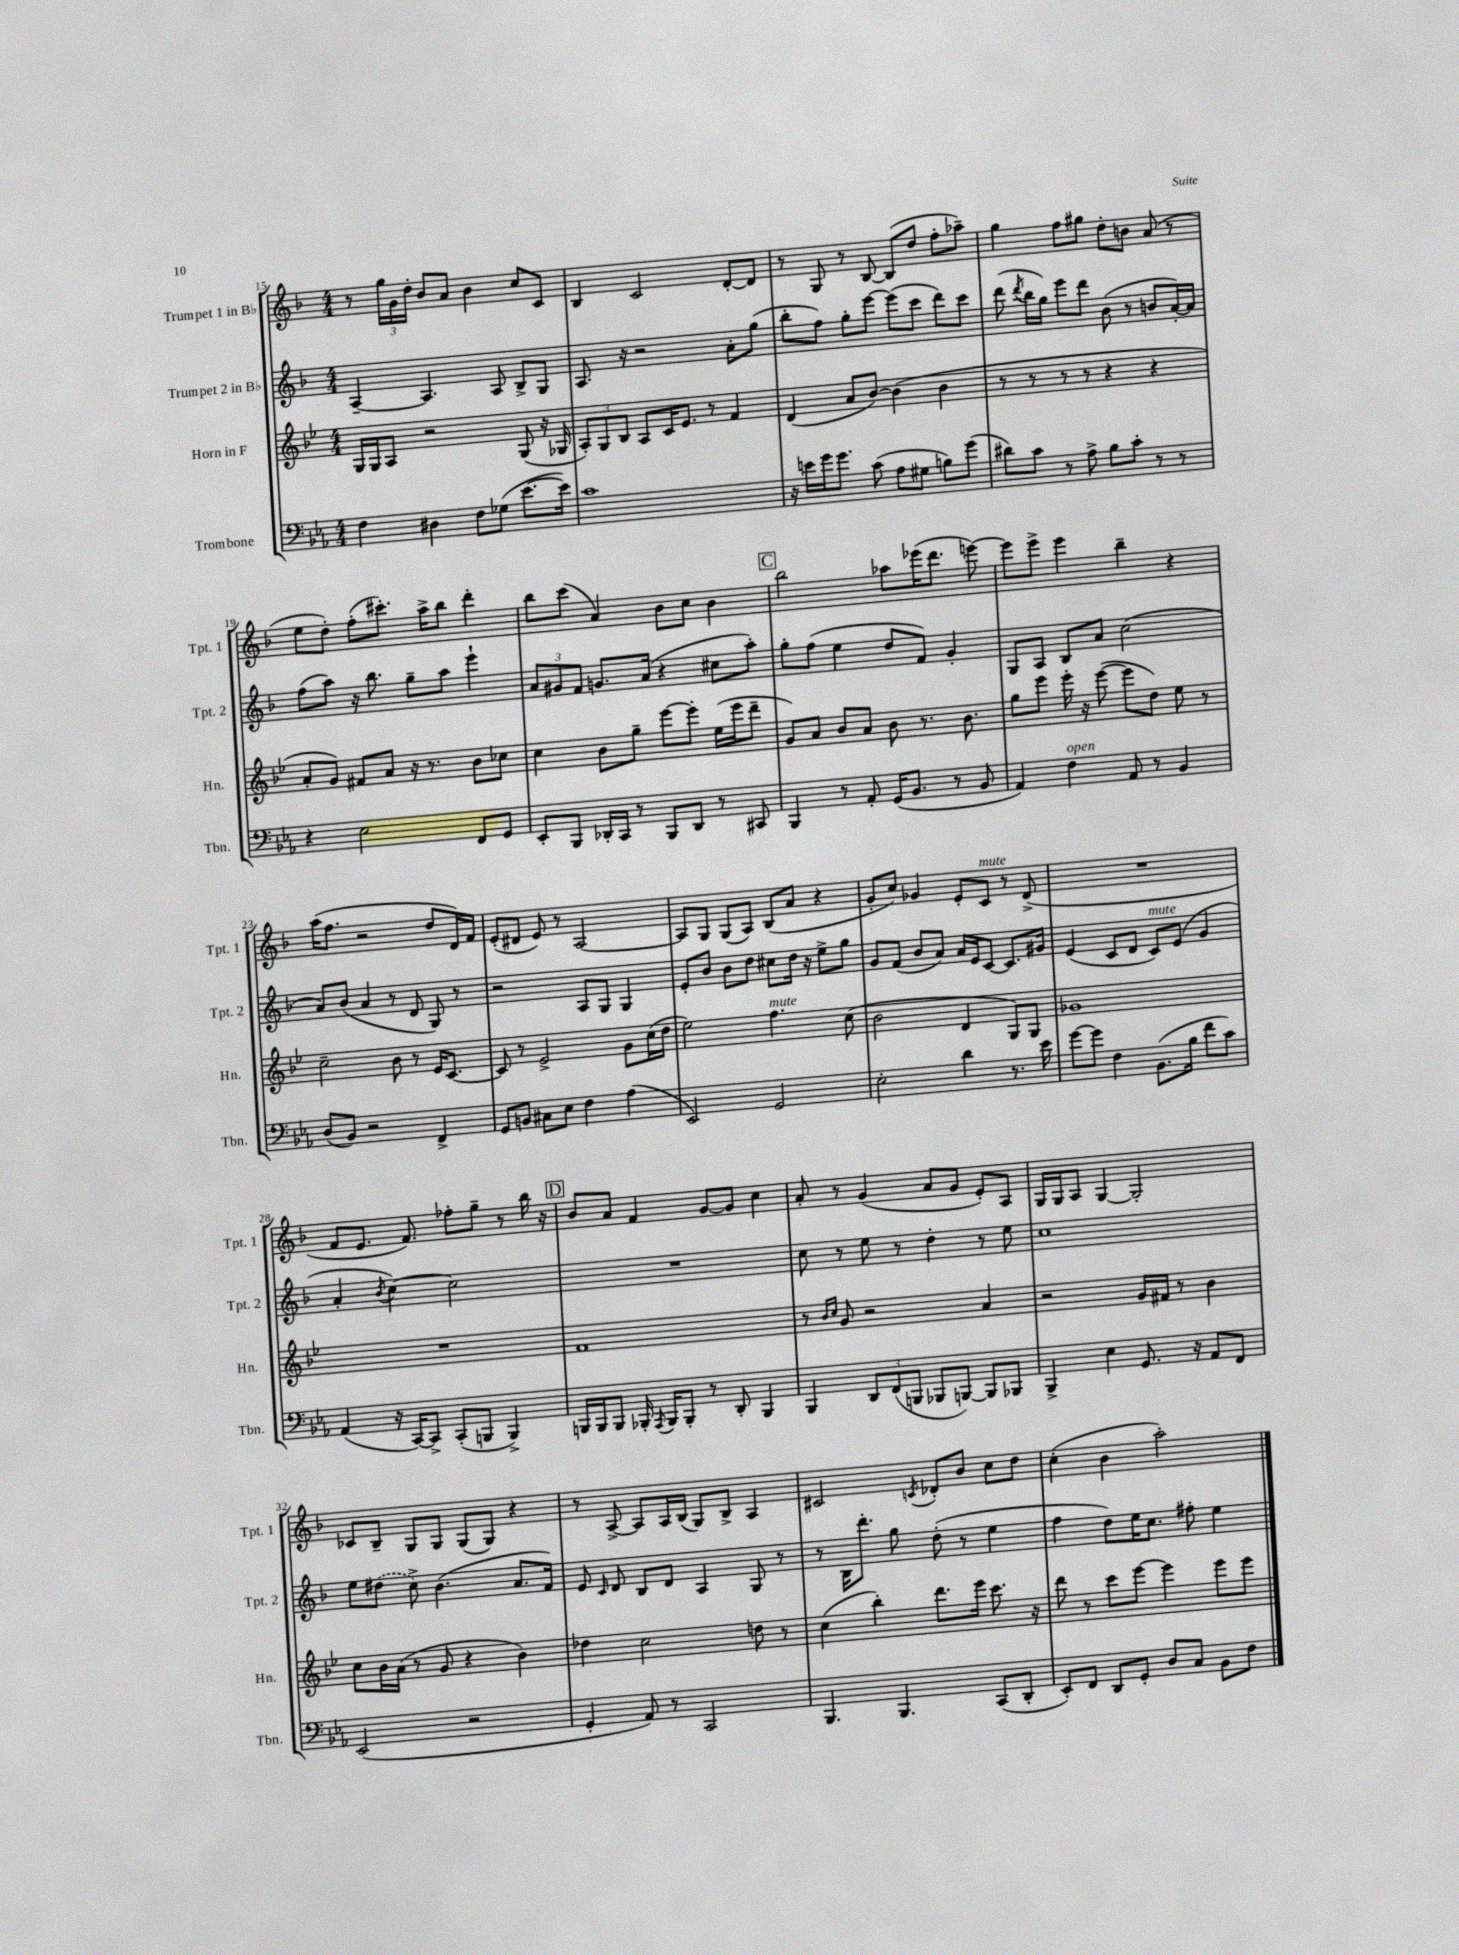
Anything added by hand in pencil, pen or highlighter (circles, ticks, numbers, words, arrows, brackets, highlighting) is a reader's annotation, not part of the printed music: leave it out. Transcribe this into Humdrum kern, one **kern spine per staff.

**kern	**kern	**kern	**kern
*part4	*part3	*part2	*part1
*staff4	*staff3	*staff2	*staff1
*I"Trombone	*I"Horn in F	*I"Trumpet 2 in B♭	*I"Trumpet 1 in B♭
*I'Tbn.	*I'Hn.	*I'Tpt. 2	*I'Tpt. 1
*clefF4	*clefG2	*clefG2	*clefG2
*k[b-e-a-]	*k[b-e-]	*k[b-]	*k[b-]
*M4/4	*M4/4	*M4/4	*M4/4
=15	=15	=15	=15
4F\	16G/LL	[4A~/	8r
.	16G/J	.	.
.	8A/J	.	24gg\LL
.	.	.	24g\
.	.	.	24dd'\JJ
4D#X\	2r	4.A/]	8b-/L
.	.	.	8a/J
8F\L	.	.	4b-\
(8G-X\J	.	8A/	.
[8.e-\L	(8G/	8B-^/L	8cc/L
.	16r	8G/J	8c/J
16e-\Jk])	16G-X/	.	.
=16	=16	=16	=16
1c	12A'/L)	8.A/	4B-/
.	12G/	.	.
.	12B-/J	.	.
.	.	16r	.
.	8A/L	2r	2c/
.	16c/K	.	.
.	8.e-/J	.	.
.	8r	.	.
.	4f/	8a'\L	[8d'/L
.	.	(8gg\J	8d/J]
=17	=17	=17	=17
16r	(4d/	8bb-'\L	8r
16en\LL	.	.	.
16g\J	.	8ff\J)	8G/
8.g\J	.	.	.
.	8a/L	8gg'\L	8r
(8c\	[8b-/J)	[8eee\J	[8B-/
8A-\L	(4b-\]	(8eee\L]	(8B-/L]
8G#X\J	.	8ccc\J	8dd/J
8Bn\L)	4b-\	8ddd\L)	8ff'\L
(8g\J	.	8ccc\J	8aa-X~\J)
=18	=18	=18	=18
8d#X\L)	8r	(8ddd\	4gg\
.	.	8qddd/	.
8c\J	8r	16bb-\LL	.
.	.	16gg\JJ)	.
8r	8r	8eee\L	8ff\L
8A-^\	8r	8ddd\J	8gg#X\J
8B-\L	4r	(8b-\	8dd'\L
8c'\J	.	8r	8bn\J
8r	4r	8bn/L	(8a/
8r	.	[16a'/L)	8r
.	.	16a/JJ]	.
!!LO:LB:g=z
=19	=19	=19	=19
4r	8a'/L	(8ff\L	8ee\L
.	8g/J)	8aa\J)	8dd'\J)
2E-\	8f#X/L	16r	(8ff'\L
.	.	8.bb-\	.
.	8a/J	.	8.ccc#X'\J)
.	16r	8gg~\L	.
.	8.r	.	16aa^\KL
.	.	8aa\J	8bb-\J
8FF/L	8b-\L	4eee`\	4ddd'\
8GG/J	8cc-X\J	.	.
=20	=20	=20	=20
8EE-'/L	4cc\	12a/L	8bb-\L
.	.	12g#X/	.
8BBB-/J	.	.	(8ccc\J
.	.	12f/J	.
16DD-X'/LL	8b-\L	8.gn/L	4a/)
16CC/JJ	.	.	.
8r	8gg~\J	.	.
.	.	(16a/Jk	.
8BBB-/L	[8eee-\L	4r	8b-\L
8DD-/J	8eee-'\J]	.	8cc\J
8r	(16ee-\LL	8cc#X\L	4b-\
.	16eee-\J	.	.
8CC#X/	8ddd~\J	8aa'\J)	.
!!LO:REH:place=s1:t=C
=21	=21	=21	=21
4BBB-/	8g/L)	8gg'\L	2bb-\
.	8a/J	(8ff\J	.
8r	8b-/L	4ee\	.
8AA-'/	8a/J	.	.
(16GG/KL	8b-\	8dd/L	8aa-X\L
8.BB-/J	.	.	.
.	8.r	8f/J)	(16eee-X\K
.	.	.	8.ddd\J
8r	.	4g'/	.
.	8.b-\	.	.
8BB-/	.	.	[8eeen\)
=22	=22	=22	=22
4AA-/)	8gg\L	8G/L	8eee\L]
.	8eee-\J	8A/J	8eee^\J
!LO:TX:a:i:t=open	!	!	!
4F\	16eee-'\	8B-/L	4eee\
.	16r	.	.
.	([8eee-\	8a/J	.
8AA-/	8eee-\L]	(2cc\	4bb-~\
8r	8dd\J)	.	.
4BB-/	8ee-\	.	4r
.	8r	.	.
!!LO:LB:g=z
=23	=23	=23	=23
(8D/L	2cc~\	8a/L)	(16aa\KL
.	.	.	8.ff\J
8BB-/J)	.	(8b-/J	.
2r	.	4a/	2r
.	8b-\	8r	.
.	8r	8d/	.
4FF^/	16e-/KL	8G/)	8dd/L
.	[8.c/J	.	.
.	.	8r	16d/L)
.	.	.	16f/JJ
=24	=24	=24	=24
8GG/L	8c/]	2r	(8e'/L
8BBn/J	8r	.	8d#X/J
8C#X\L	2e-^/	.	8e/)
8E-\J	.	.	8r
4F\	.	8A/L	[2A/
.	.	8G/J	.
(4A-\	8g\L	4G/	.
.	(16cc\L	.	.
.	16dd\JJ	.	.
=25	=25	=25	=25
2EE-/)	2ee-\)	8e'/L	8A/L]
.	.	8b-/J	8G/J
.	.	8b-\L	(8G/L
.	.	8dd\J	8A/J)
!	!LO:TX:a:i:t=mute	!	!
2GG/	4.ff\	8cc#X\L	(8B-/L
.	.	16dd\Jk	8a/J
.	.	16r	.
.	.	8ee^\L	4r
.	(8cc\	8gg\J	.
=26	=26	=26	=26
2E-'\	2b-\	8g/L	8g'/L
.	.	(8f/J	8cc/J)
.	.	8b-/L	4g-X/
.	.	8a/J)	.
4d\	4d/	16a/LL	8e'/L
.	.	16e/J	.
!	!	!	!LO:TX:a:i:t=mute
.	.	[8c/J	8c/J
8.r	8G/L)	8.c/L]	8r
.	8G/J	.	(8d^/
16e-\	.	16g#X/Jk	.
=27	=27	=27	=27
[8g\L	1g-X	(4e/	1r
8g\J]	.	.	.
4F\	.	8c/L	.
.	.	8d/J	.
!	!	!LO:TX:a:i:t=mute	!
(8.BB-\L	.	8c/L)	.
.	.	(8e/J	.
16B-\Jk	.	.	.
8f\L	.	4g/	.
8c\J)	.	.	.
!!LO:LB:g=z
=28	=28	=28	=28
(4AA-/	1r	4a'/	8f/L
.	.	.	8.e/J
.	.	8qb-/	.
16r	.	[4cc\)	.
[16CC/KL)	.	.	8.f/)
8CC^/J]	.	.	.
(8CC'/L	.	2cc\]	8ff-X'\L
8BBBn/J	.	.	8gg~\J
4BBB^/)	.	.	8r
.	.	.	16bb-\
.	.	.	16r
!!LO:REH:place=s1:t=D
=29	=29	=29	=29
16BBBn/LL	1f	1r	8b-/L
16BBB/J	.	.	.
8BBB/J	.	.	8a/J
16BBB-X'/	.	.	4f/
8qAAA-/	.	.	.
16BBB-/KL	.	.	.
8BBB-'/J	.	.	.
8r	.	.	[8g/L
8DD'/	.	.	8g/J]
4BBB-/	.	.	4cc\
=30	=30	=30	=30
4BBB-/	8r	8cc\	8a'/
.	16qqb-/LL	.	.
.	16qqcc/JJ	.	.
.	8g/	8r	8r
12DD/L	2r	8ee\	(4g/
(12FF/	.	.	.
.	.	8r	.
12BBBn/J	.	.	.
8BBB-X/L	.	4dd'\	8a/L
[8BBBn/J)	.	.	8g/J
8BBB/L]	4a/	8r	8e'/L)
8BBB-X/J	.	8ee\	8A/J
=31	=31	=31	=31
4BBB-^/	2r	1cc	16G/LL
.	.	.	16G/J
.	.	.	8A/J
4E-\	.	.	[4G/
8.GG/	16g/LL	.	2G'/]
.	16f#X/JJ	.	.
.	8r	.	.
16r	.	.	.
8AA-/L	4b-\	.	.
8FF/J	.	.	.
!!LO:LB:g=z
=32	=32	=32	=32
(2EE-/	8cc\L	8ee\L	8c-X/L
.	16b-\L	(8dd#X\J	8B-~/J
.	(16a\JJ	.	.
.	8r	8cc^\)	8G/L
.	8g/	(4.b-\	8G/J
2r	4r	.	(8G/L
.	.	.	8G/J)
.	4b-\)	8.a/L	4r
.	.	16f/Jk)	.
=33	=33	=33	=33
4GG'/	4dd-X\	8e/	8r
.	.	16qqc/	.
.	.	8d/	[8A^/
8AA-/)	2cc\	8B-/L	8A/L]
8r	.	8d/J	16A/L
.	.	.	(16B-/JJ
2CC/	.	4A/	8G/L)
.	.	.	8B-^/J
.	8ddn\	8G/	4A/
.	8r	8r	.
=34	=34	=34	=34
4.BBB-/	(4cc\	8r	2c#X/
.	.	16B-\KL	.
.	.	8.ddd'\J	.
.	4bb-'\)	.	.
4.BBB-/	.	8gg\	.
.	.	.	8qcn/
.	8.ddd\L	(8dd'\	8d-X'/L
.	.	8r	8b-/J
.	16eee-\Jk	.	.
(8CC/L	8.ccc\	4ee\	8cc\L
8DD'/J	.	.	8dd\J
.	16r	.	.
=35	=35	=35	=35
8EE-'/L)	8ddd\	4ff\	(4cc'\
8FF/J	8r	.	.
8DD/L	8ccc\L	8dd\L)	4b-\
8GG'/J	[8eee-\J	16ee\K	.
.	.	8.cc\J	.
8D/L	4eee-\]	.	2aa'\)
8C/J	.	8ff#X'\	.
8BB-\L	8eee-\L	4ee\	.
8F\J	8eee-\J	.	.
==	==	==	==
*-	*-	*-	*-
